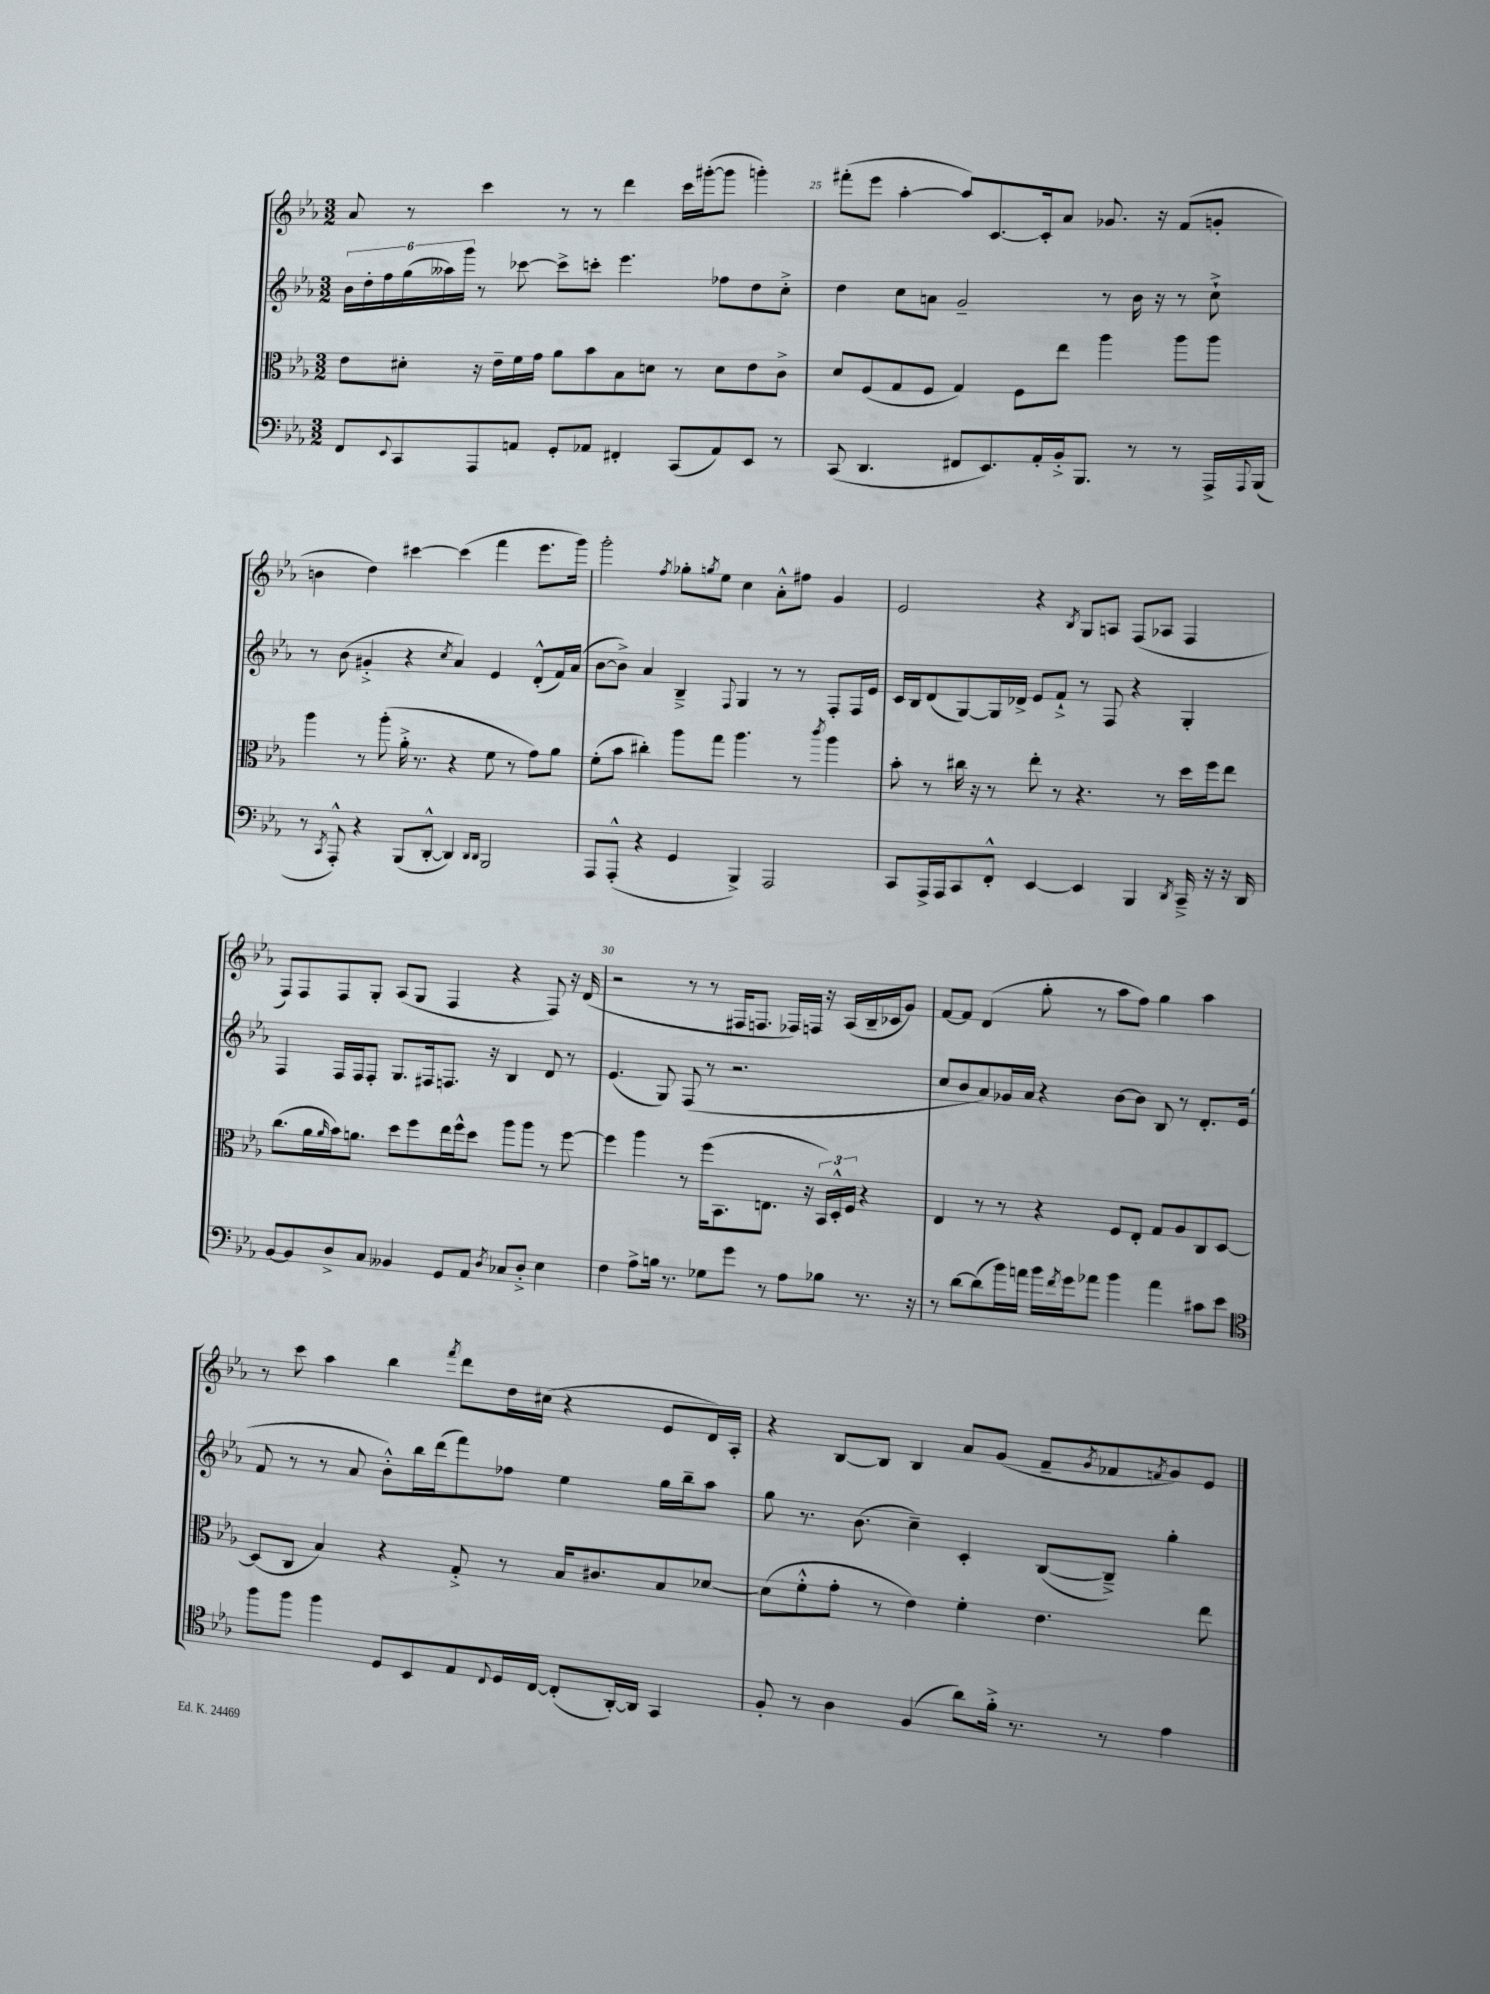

**kern	**kern	**kern	**kern
*staff4	*staff3	*staff2	*staff1
*clefF4	*clefC3	*clefG2	*clefG2
*k[b-e-a-]	*k[b-e-a-]	*k[b-e-a-]	*k[b-e-a-]
*M3/2	*M3/2	*M3/2	*M3/2
8FF/L	8e-\L	24b-\LL	8a-/
.	.	24dd'\	.
.	.	24ff\	.
8qqEE-/	.	.	.
8CC/	8d#'\J	(24gg\	8r
.	.	24aa--\)	.
.	.	24ggg\JJ	.
8AAA-/	16r	8r	4ccc\
.	16e-~\LL	.	.
8AA/J	16f\	[8ccc-\	.
.	16g\JJ	.	.
8GG'/L	8a-\L	8ccc-^\]L	8r
8AA-/J	8b-\	8ccc'\J	8r
4FF#'/	8B-\	4.eee-\	4ddd\
.	8d\J	.	.
(8CC/L	8r	.	16ccc\LL
.	.	.	([16ggg#'\J
8AA-/)	8d\L	8ff-\L	8ggg#\]J
8EE-/J	8e-\	8dd\	4ggg'\)
8r	8c^\J	8cc'^\J	.
=	=	=	=
(8CC/	8d/L	4dd\	(8fff#'\L
4.DD/	(8F/	.	8eee-\J
.	8G/	8cc\L	[4aa-'\
.	8F/J	8a\J	.
8FF#/L	4G/)	2g~/	8aa-/]L)
8.EE-/)	.	.	[8.c/
.	8F\L	.	.
16AA-'/L	.	.	16c'/]k
16BB-'^/J	8ee-\J	.	8a-/J
8.BBB-/J	.	.	.
.	4aa-\	8r	8.g-/
8r	.	16b-\	.
.	.	16r	16r
8r	8aa-\L	8r	(8f/L
16AAA-^/LL	8aa-\J	8cc`^\	8g'/J
8qqAAA-/	.	.	.
(16BBB-/JJ	.	.	.
=	=	=	=
8r	4aa-\	8r	4b\
8qCC/	.	.	.
8AAA-'^^/)	.	(8b-\	.
4r	8r	4g#'^/	4dd\)
.	(8aa-'\	.	.
(8BBB-/L	16a-'^\	4r	[4ccc#\
.	8.r	.	.
[8DD'^^/J	.	.	.
.	.	8qcc/	.
4DD/])	4r	4a-/)	(4ccc#\]
16qqDD/LL	.	.	.
16qqDD/JJ	.	.	.
2BBB-/	8f\	4e-/	4fff\
.	8r	.	.
.	8g\L)	(8d'^^/L	8.eee-\L
.	8a-\J	16f/L)	.
.	.	(16a-/JJ	16ggg\Jk)
=	=	=	=
8AAA-/L	(8f'\L	[8b-\L	2ggg'\
(8AAA-'^^/J	8b-\J	8b-^\]J)	.
4r	4cc#'\)	4a-/	.
.	.	.	8qff/
4GG/	8aa-\L	4B-~^/	8gg-'\L
.	.	.	8qgg/
.	8gg\J	.	8ee-\J
.	.	8qqF/	.
4BBB-^/)	4.aa-\	4G/	4cc\
2AAA-/	.	8r	8a-'^^\L
.	8r	8r	8ff#\J
.	8qccc/	.	.
.	4aa-\	8F'/L	4g/
.	.	16F/L	.
.	.	16e-/JJ	.
=	=	=	=
8CC/L	8b-'\	16c/LL	2e-/
.	.	16B-/J	.
16AAA-^/L	8r	(8d/	.
16AAA-/J	.	.	.
8CC/	16cc#\	[8G/)	.
.	16r	.	.
8FF'^^/J	8r	16G/]L	.
.	.	16d-^/JJ	.
[4EE-/	8ee-'\	8e-/L	4r
.	8r	8f`^/J	.
.	.	.	8qB-/
4EE-/]	4.r	8r	8G/L
.	.	8F/	8A/J
4BBB-/	.	4r	(8F/L
.	8r	.	8A-/J
8qDD/	.	.	.
16CC~^/	16dd\LL	4G'/	4F/
16r	16ff\J	.	.
16r	8ee-\J	.	.
16DD/	.	.	.
=	=	=	=
[8BB-/L	(8.cc\L	4F/	8F/L)
8BB-/]	.	.	8F/
.	16a-\L	.	.
.	16qqa-/	.	.
8D^/	16b-\J)	16F/LL	8F/
.	8.a\J	16F/J	.
8C/J	.	8F'/J	8G'/J
4BB--/	8dd\L	8.G/L	(8A-/L
.	8ff\	.	8G/J
.	.	16F#/k	.
8GG/L	16ee-\L	8.F/J	4F/
.	16ff^^\J	.	.
8AA-/J	8dd\J	.	.
.	.	16r	.
8qD/	.	.	.
8C-/L	8aa-\L	4B-/	4r
8D'^/J	8aa-\J	.	.
4E-\	8r	8d/	8F/)
.	[8ff\	8r	16r
.	.	.	(16d/
=	=	=	=
4F\	4ff\]	(4.e-/	2r
8A-^\L	4aa-\	.	.
16B\Jk	.	8G/)	.
8.r	.	.	.
.	8r	(8F/	8r
8G-\L	(16ff\LK	8r	8r
.	8.BB-\	.	.
8g\J	.	2.r	16F#/LK
.	.	.	8.F/J
8r	8.E\J	.	.
8A-\L	.	.	16F-/LL)
.	16r	.	16F/JJ
8B-\J	24BB-/LL)	.	16r
.	24D'^^/	.	.
.	.	.	(16A-/LL
.	24F/JJ	.	.
8.r	4r	.	16B-~/
.	.	.	16c-/J
.	.	.	8g/J)
16r	.	.	.
=	=	=	=
8r	4E-/	8cc/L	[8f/L
[8d\L	.	8b-/	8f/]J
(8d\]	8r	8a-/)	(4d/
16b-\L)	8r	16g-/L	.
16a\JJ	.	16a-/JJ	.
16b-\LL	4r	4r	8gg'\
8qf/	.	.	.
16g\J	.	.	.
8a-\J	.	.	8r
4b-\	8F/L	[8b-\L	8aa-\L
.	8E-'/J	8b-\]J	8ff\J)
4a-\	8G/L	8B-/	4gg\
.	8A-/	8r	.
8c#\L	8C/	8.d'/L	4aa-\
8e-\J	[8D/J	.	.
.	.	(16e-/Jk	.
=	=	=	=
*clefC4	*	*	*
8ff\L	(8D/]L	8f/	8r
8ff\J	8C/J	8r	8ccc\
4ff\	4B-/)	8r	4aa-\
.	.	8a-/	.
8D/L	4r	8b-'^^\L)	4bb-\
8BB-/	.	16bb-\L	.
.	.	(16ddd\J	.
.	.	.	8qfff/
8E-/	8G'^/	8fff\)	8ddd\L
8qqC/	.	.	.
16D/L	8r	8ff-\J	16dd\L
[16C/JJ	.	.	(16cc#\JJ
(8C'/]L	16B-/LK	4ee-\	4r
.	8.c#/	.	.
[16AA-'/L)	.	.	.
16AA-/]JJ	.	.	.
4GG/	8B-/	16gg\LL	8e-/L
.	.	16bb-~\J	.
.	[8d-/J	8aa-\J	16d/L)
.	.	.	16A-'/JJ
=	=	=	=
8F'/	(8d-\]L	8gg\	4r
8r	8f'^^\	8.r	.
4A-\	8g'\J	.	[8B-/L
.	.	(8.b-\	.
.	8r	.	8B-/]J
(4F/	4e-\)	4cc~\)	4B-/
8a-\L)	4f'\	4c'/	8a-/L
16f'^\Jk	.	.	(8g/J
8.r	.	.	.
.	4.e-\	([8B-/L	8f~/L
.	.	.	8qg/
8r	.	8B-~^/]J)	8f-/
.	.	.	8qf/
4e-\	.	4gg'\	8g/)
.	8ee-\	.	8e-/J
==	==	==	==
*-	*-	*-	*-
